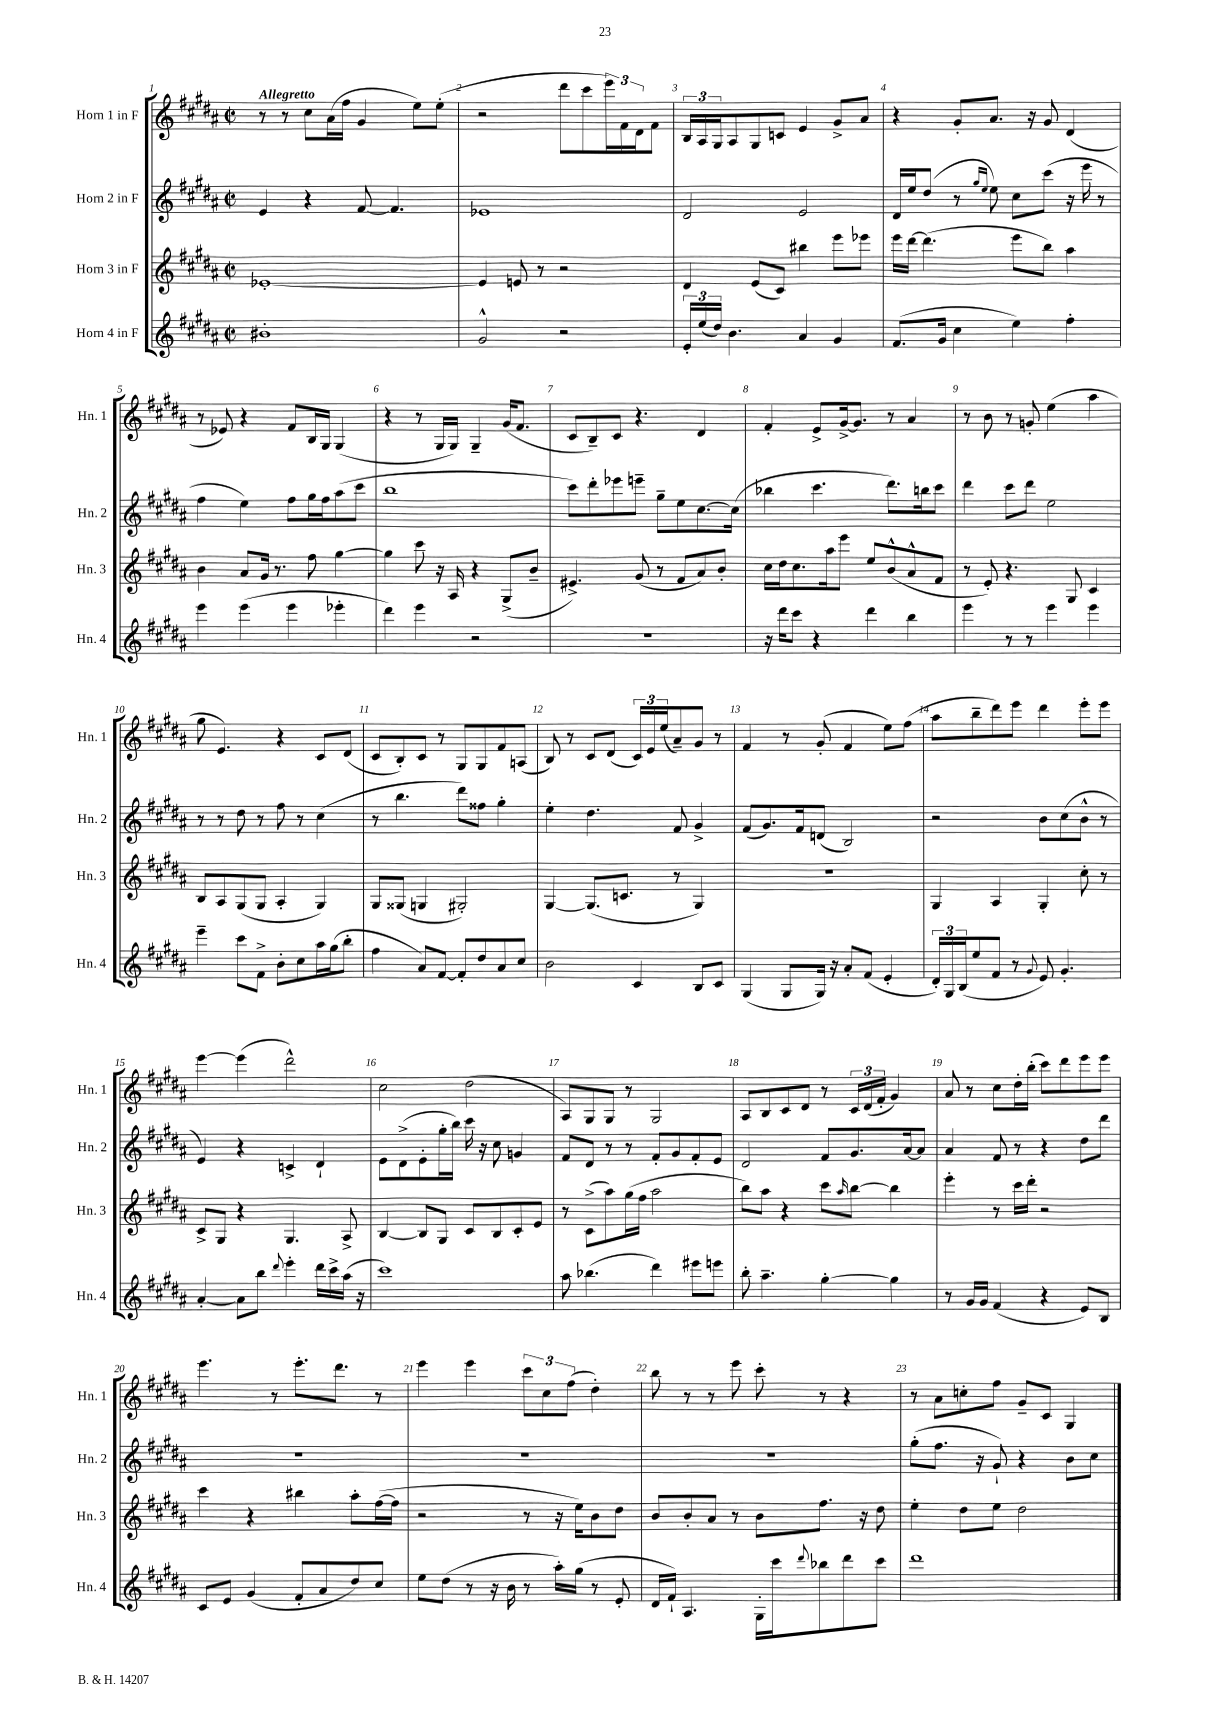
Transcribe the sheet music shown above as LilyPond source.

<<
\new StaffGroup <<
\new Staff = "s0" \with { instrumentName = "Horn 1 in F" shortInstrumentName = "Hn. 1" } {
    \clef treble \key b \major \defaultTimeSignature \time 2/2 \tempo "Allegretto"
    r8 r8 cis''8 ais'16( fis''16 gis'4 e''8) e''8-.( |
    r2 dis'''8 cis'''8 \tuplet 3/2 { e'''16) fis'16 dis'16 } fis'8 |
    \tuplet 3/2 { b16 ais16 gis16 } ais8 gis8 c'8 e'4 gis'8-> ais'8 |
    r4 gis'8-. ais'8. r16 gis'8 dis'4( |
    r8 ees'8) r4 fis'8 b16 gis16 gis4( |
    r4 r8 gis16 gis16) gis4-- gis'16( fis'8. |
    cis'8 b8--) cis'8 r4. dis'4 |
    fis'4-. e'8-> gis'16~-> gis'8. r8 ais'4 |
    r8 b'8 r8 g'8-. e''4( ais''4 |
    gis''8 e'4.) r4 cis'8 dis'8( |
    cis'8 b8-.) cis'8 r8 gis8 gis8 fis'8 a8( |
    b8) r8 cis'8 dis'8( \tuplet 3/2 { cis'16) e'16 e''16( } ais'8--) gis'8 r8 |
    fis'4 r8 gis'8-.( fis'4 e''8) fis''8( |
    ais''8 b''8-- dis'''8) e'''8 dis'''4 e'''8-. e'''8 |
    e'''4~ e'''4( dis'''2-^) |
    cis''2 dis''2( |
    ais8) gis8 gis8 r8 gis2 |
    ais8 b8 cis'8 dis'8 r8 \tuplet 3/2 { cis'16 dis'16( fis'16-. } gis'4) |
    ais'8 r8 cis''8 dis''16-. b''16-.( cis'''8) dis'''8 e'''8 e'''8 |
    e'''4. r8 e'''8.-. dis'''8. r8 |
    e'''4 e'''4 \tuplet 3/2 { cis'''8 cis''8 fis''8( } dis''4-.) |
    b''8 r8 r8 e'''8 cis'''8-. r8 r4 |
    r8 ais'8 c''8-. fis''8 gis'8-- cis'8 gis4 \bar "|." |
}
\new Staff = "s1" \with { instrumentName = "Horn 2 in F" shortInstrumentName = "Hn. 2" } {
    \clef treble \key b \major \defaultTimeSignature \time 2/2
    e'4 r4 fis'8~ fis'4. |
    ees'1 |
    dis'2 e'2 |
    dis'16 e''16 dis''8( r8 \grace { gis''16 e''16 } e''8) cis''8 cis'''8( r16 e'''16 r8 |
    fis''4 e''4) fis''8 gis''16 fis''16 ais''8( cis'''8 |
    b''1 |
    cis'''8) dis'''8-. ees'''8 e'''8-- gis''8-- e''8 cis''8.~ cis''16( |
    bes''4 cis'''4. dis'''8.) b''16 cis'''8 |
    dis'''4 cis'''8 dis'''8 e''2 |
    r8 r8 dis''8 r8 fis''8 r8 cis''4( |
    r8 b''4. dis'''8) fisis''8 gis''4-. |
    e''4-. dis''4. fis'8 gis'4-> |
    fis'8( gis'8.) fis'16 d'8( b2) |
    r2 b'8 cis''8( b'8-^ r8 |
    e'4) r4 c'4-> dis'4-! |
    e'8 dis'8->( e'8-. gis''16-. b''16) cis'''16 r16 cis''8 g'4 |
    fis'8 dis'8 r8 r8 fis'8-. gis'8 fis'8-. e'8 |
    dis'2 fis'8 gis'8. ais'16~ ais'8 |
    ais'4 fis'8 r8 r4 dis''8 dis'''8 |
    R1 |
    R1 |
    R1 |
    gis''8-.( fis''8. r16 gis'8-!) r4 b'8 cis''8 \bar "|." |
}
\new Staff = "s2" \with { instrumentName = "Horn 3 in F" shortInstrumentName = "Hn. 3" } {
    \clef treble \key b \major \defaultTimeSignature \time 2/2
    ees'1~-. |
    ees'4 e'8 r8 r2 |
    dis'4 e'8( cis'8) bis''4 e'''8 ees'''8 |
    e'''16 dis'''16~ dis'''4.( e'''8 b''8) ais''4 |
    b'4 ais'8 gis'16 r8. fis''8 gis''4~ |
    gis''4 cis'''8 r16 ais16 r4 gis8->( b'8-- |
    eis'4.->) gis'8( r8 fis'8 ais'8) b'8-. |
    cis''16 dis''16 cis''8. ais''16 e'''8 e''8 b'8-^( ais'8-^ fis'8 |
    r8 e'8-.) r4. gis8 cis'4 |
    b8 ais8 gis8( gis8 ais4-. gis4) |
    gis8 gisis8( g4 gis2-.) |
    gis4~ gis8.( c'8. r8 gis4) |
    r1 |
    gis4 ais4 gis4-. cis''8-. r8 |
    cis'8-> gis8 r4 gis4. ais8-> |
    b4~ b8 gis8 cis'8 b8 cis'8-. e'8 |
    r8 cis'8->( ais''8) gis''16( fis''16 ais''2 |
    b''8) ais''8 r4 cis'''8 \grace { ais''16 } b''8~ b''4 |
    e'''4-. r8 cis'''16 dis'''16-. r2 |
    cis'''4 r4 bis''4 ais''8-. fis''16~( fis''16 |
    r2 r8 r16 e''16) b'8 dis''8 |
    b'8 b'8-. ais'8 r8 b'8 fis''8. r16 dis''8 |
    e''4-. dis''8 e''8 dis''2 \bar "|." |
}
\new Staff = "s3" \with { instrumentName = "Horn 4 in F" shortInstrumentName = "Hn. 4" } {
    \clef treble \key b \major \defaultTimeSignature \time 2/2
    bis'1-. |
    gis'2-^ r2 |
    \tuplet 3/2 { e'16-. e''16( dis''16) } b'4. ais'4 gis'4 |
    fis'8.( gis'16 cis''4 e''4) fis''4-. |
    e'''4 e'''4( e'''4 ees'''4-. |
    dis'''4) e'''4 r2 |
    R1 |
    r16 dis'''16 cis'''8 r4 dis'''4 b''4 |
    e'''4 r8 r8 e'''4 e'''4 |
    e'''4-- cis'''8 fis'8-> b'8-. cis''8 ais''16 gis''16( b''8-. |
    fis''4 ais'8) fis'8~ fis'8-. dis''8 ais'8 cis''8 |
    b'2 cis'4 b8 cis'8 |
    gis4( gis8 gis16) r16 ais'8-. fis'8( e'4-. |
    \tuplet 3/2 { dis'16-.) gis16 b16( } e''8 fis'8 r8 \appoggiatura { gis'8 } e'8) gis'4.-. |
    ais'4~-. ais'8 b''8 \appoggiatura { dis'''8 } e'''4-. dis'''16 cis'''16-> ais''16( r16 |
    cis'''1) |
    ais''8 bes''4.( dis'''4) eis'''8 e'''8 |
    b''8-. ais''4.-- gis''4~-. gis''4 |
    r8 gis'16 gis'16 fis'4( r4 e'8) b8 |
    cis'8 e'8 gis'4( fis'8-. ais'8 dis''8) cis''8 |
    e''8 dis''8( r8 r16 b'16 r8 ais''16-.) gis''16( r8 e'8-. |
    dis'16 fis'16-!) ais4. gis16-. cis'''16 \appoggiatura { dis'''8 } bes''8 dis'''8 cis'''8 |
    dis'''1 \bar "|." |
}
>>
>>
\layout { \context { \Score \override BarNumber.break-visibility = ##(#f #t #t) barNumberVisibility = #all-bar-numbers-visible } }
